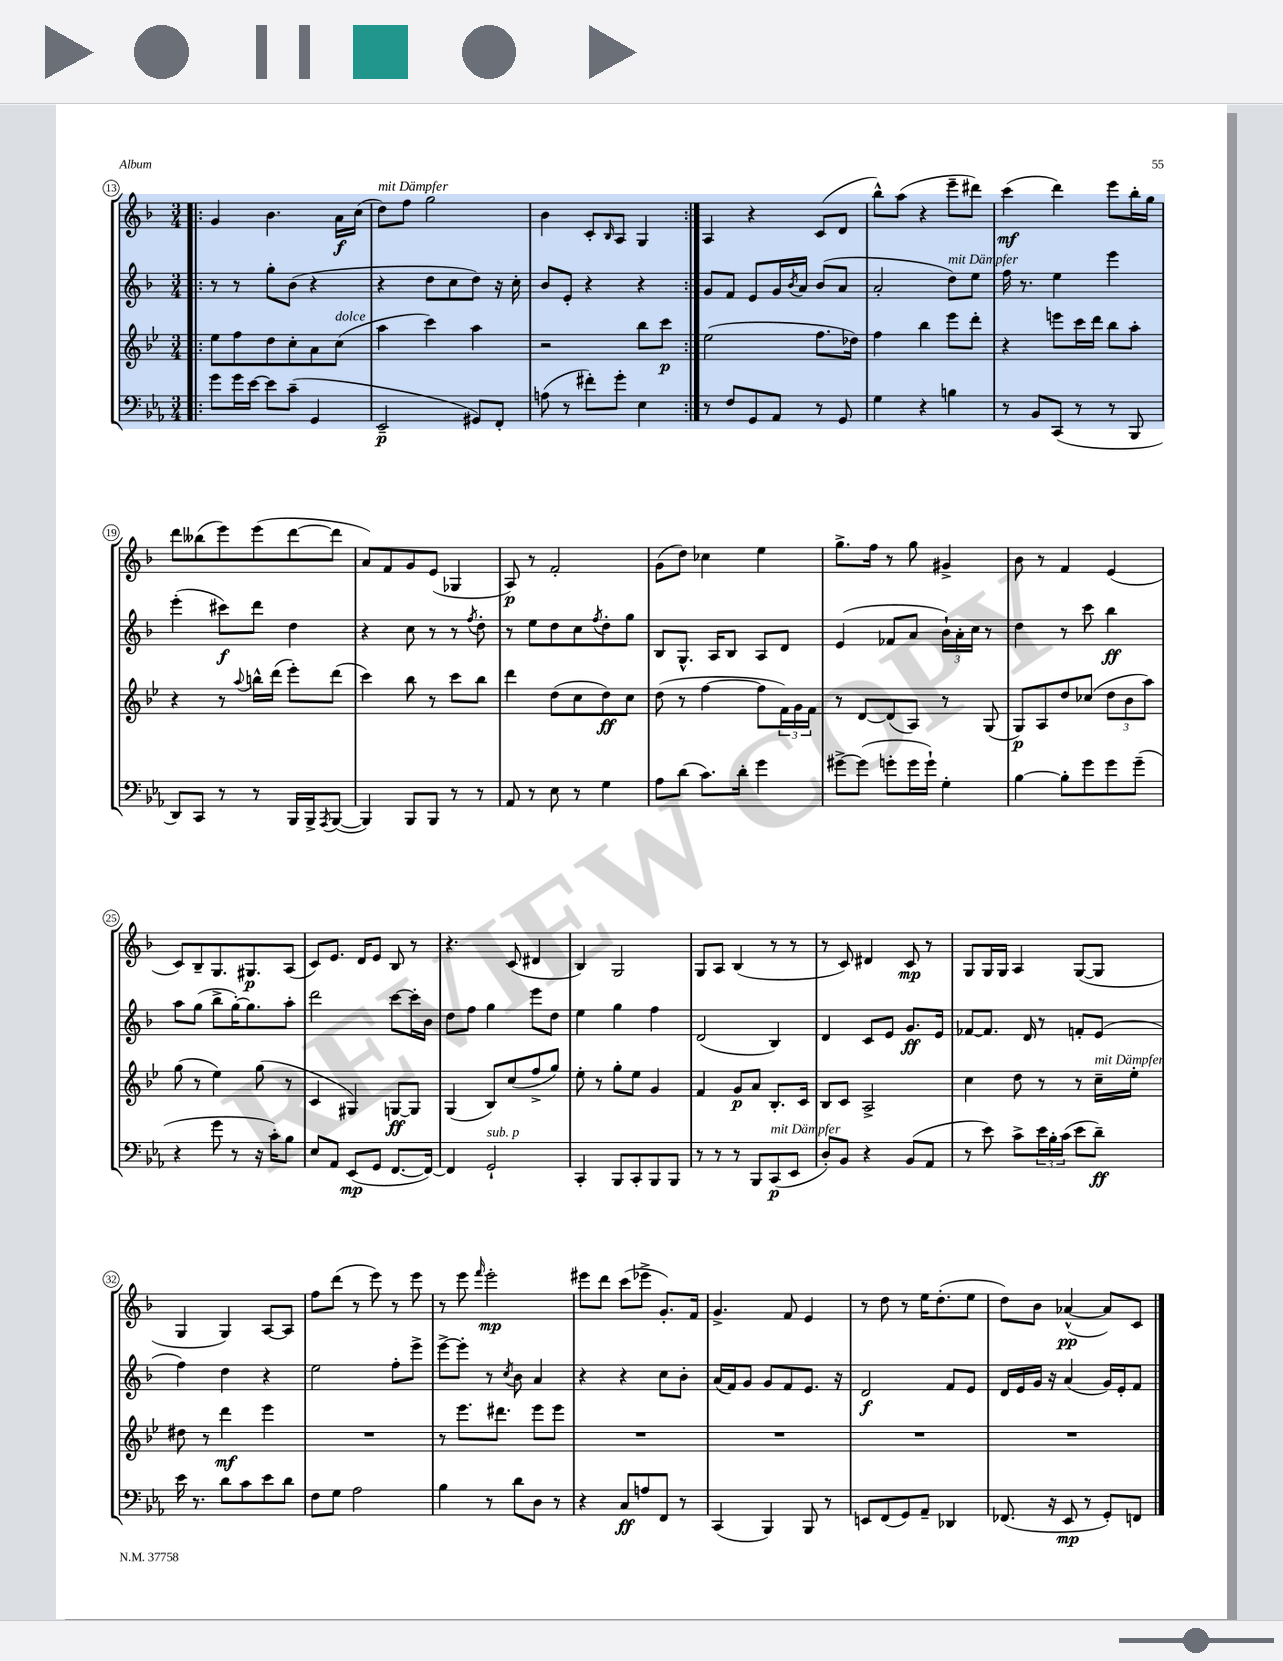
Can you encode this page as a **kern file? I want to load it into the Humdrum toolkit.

**kern	**kern	**kern	**kern
*staff4	*staff3	*staff2	*staff1
*clefF4	*clefG2	*clefG2	*clefG2
*k[b-e-a-]	*k[b-e-]	*k[b-]	*k[b-]
*M3/4	*M3/4	*M3/4	*M3/4
=!|:	=!|:	=!|:	=!|:
8g	8ee-	8r	4g
16g	8ff	8r	.
[16e-	.	.	.
8e-]	8dd	8gg'	4.b-
(8c~	8cc'	(8b-	.
4GG	8a	4r	.
.	(8cc	.	16a
.	.	.	(16cc
=	=	=	=
2EE-~	4aa	4r	8dd)
.	.	.	8ff
.	4ccc)	8dd	2gg
.	.	8cc	.
8GG#)	4aa	8dd)	.
8FF'	.	16r	.
.	.	16cc'	.
=	=	=	=
(8A	2r	8b-	4b-
8r	.	8e'	.
8f#')	.	4r	8c'
.	.	.	16qqB-
8g'	.	.	8A
4E-	8bb-	4r	4G
.	8ccc	.	.
=:|!	=:|!	=:|!	=:|!
8r	(2ee-	8g	4A
8F	.	8f	.
8GG	.	8e	4r
8AA-	.	16g	.
.	.	8qb-	.
.	.	16a	.
8r	8.ff	(8b-	(8c
8GG	.	8a	8d
.	16dd-)	.	.
=	=	=	=
4G	4ff	2a'	8bb-^^)
.	.	.	(8aa
4r	4bb-	.	4r
4B	8eee-	8dd)	8eee~
.	8ddd'	8ee	8ddd#)
=	=	=	=
8r	4r	16ff	(4ccc
.	.	8.r	.
8BB-	.	.	.
(8CC	8eee	4ee	4ddd)
8r	16ccc	.	.
.	16ddd	.	.
8r	8bb-	4eee	8eee
8BBB-	8aa'	.	16bb-'
.	.	.	16gg
=	=	=	=
8DD)	4r	(4eee'	8ddd
8CC	.	.	(8bb--
8r	8r	8ccc#)	8eee)
.	8qqaa	.	.
8r	16bb^^	8ddd	(8eee
.	(16ddd	.	.
16BBB-	8eee-')	4dd	[8ddd
16BBB-^	.	.	.
8qAAA-	.	.	.
([8BBB-	(8ddd	.	8ddd]
=	=	=	=
4BBB-])	4ccc)	4r	8a)
.	.	.	8f
8BBB-	8bb-	8cc	8g
8BBB-	8r	8r	(8e
8r	8ccc	8r	4G-
.	.	8qff	.
8r	8bb-	8dd'	.
=	=	=	=
8AA-	4ddd	8r	8A)
8r	.	8ee	8r
8E-	(8dd	8dd	2f'
8r	8cc	8cc	.
.	.	8qff	.
4G	8dd)	8dd'	.
.	8cc	8gg	.
=	=	=	=
8A-	(8dd	8B-	(8g
(8d	8r	8.G^^	8dd)
8.c)	[4ff	.	4cc-
.	.	16A	.
.	.	8B-	.
16d'	.	.	.
4g	8ff]	8A	4ee
.	24f)	8d	.
.	24g	.	.
.	24f	.	.
=	=	=	=
[8g#^	8r	(4e	8.gg^
(8g#]	[8d	.	.
.	.	.	16ff
8g'	(8d]	8f-	8r
16g	8A)	8a	8gg
16g`)	.	.	.
4G'	8r	24b-`)	4g#^
.	.	24a'	.
.	.	24cc	.
.	(8G	8r	.
=	=	=	=
[4B-	8G)	4dd	8b-
.	8A	.	8r
8B-']	8dd	8r	4f
8g	(8cc-	8ccc	.
8g	12dd	4bb-	(4e
.	12b-	.	.
(8g~	.	.	.
.	12aa)	.	.
=	=	=	=
4r	(8gg	8aa	8c)
.	8r	(8gg	8B-~
8g	4ee-)	8bb-^	8.G
8r	.	[16gg')	.
.	.	8.gg]	8.G#
16r	(8gg	.	.
16c')	.	.	.
8B-	8r	8aa'	(8A
=	=	=	=
8E-	4c	2ddd	8c)
8AA-	.	.	8.e
(8EE-	4G#)	.	.
.	.	.	16d
8GG	.	.	8e
[8.FF	[8G	[8ccc	8B-
.	8G]	16ccc']	8r
16FF_)	.	16b-	.
=	=	=	=
4FF]	(4G	8dd	4.r
.	.	8ff	.
2GG`	8B-)	4gg	.
.	(8cc	.	(8c
.	8ff^	8eee	4d#
.	8gg)	8dd	.
=	=	=	=
4CC'	8ee-'	4ee	4B-)
.	8r	.	.
8BBB-	8gg'	4gg	2G
8CC'	8ee-	.	.
8BBB-	4g	4ff	.
8BBB-	.	.	.
=	=	=	=
8r	4f	(2d	8G
8r	.	.	8A
8r	8g	.	(4B-
8BBB-	8a	.	.
(8CC	8.B-'	4B-)	8r
8EE-	.	.	8r
.	16c	.	.
=	=	=	=
8D')	8B-	4d	8r
8BB-	8c	.	8c)
4r	2A^	8c	4d#
.	.	8e	.
(8BB-	.	8.g	8c
8AA-	.	.	8r
.	.	16e	.
=	=	=	=
8r	4cc	[8f-	8G
8e-)	.	8.f-]	16G
.	.	.	16G
8c^	8dd	.	4A
.	.	16d	.
24e-	8r	8r	.
24B-'	.	.	.
(24c	.	.	.
8e-	8r	8f'	([8G
8d~)	16cc~	(8e	8G]
.	16ee-'	.	.
=	=	=	=
16e-	8dd#	4ff)	4G
8.r	.	.	.
.	8r	.	.
8d	4ddd	4dd	4G)
8c	.	.	.
8e-	4eee-	4r	[8A
8d	.	.	8A]
=	=	=	=
8F	2.r	2ee	8ff
8G	.	.	(8ddd
2A-	.	.	8r
.	.	.	8eee)
.	.	8ff'	8r
.	.	8eee^	8eee
=	=	=	=
4B-	8r	[8eee^	8r
.	8.eee-	8eee']	8eee
.	.	.	16qqfff
8r	.	8r	2eee'
.	8.ddd#	.	.
.	.	8qcc	.
8d	.	8b-	.
8D	8eee-	4a	.
8r	8eee-	.	.
=	=	=	=
4r	2.r	4r	8eee#
.	.	.	8ddd
8C	.	4r	(8ccc
8A	.	.	8eee-^
8FF	.	8cc	8.g')
8r	.	8b-'	.
.	.	.	16f
=	=	=	=
(4CC	2.r	(16a	4.g^
.	.	16f)	.
.	.	8g	.
4BBB-)	.	8g	.
.	.	8f	8f
8BBB-	.	8.e	4e
8r	.	.	.
.	.	16r	.
=	=	=	=
8EE	2.r	2d	8r
(8FF	.	.	8dd
8GG)	.	.	8r
8AA-~	.	.	16ee
.	.	.	(8.dd'
4DD-	.	8f	.
.	.	8e	8ee
=	=	=	=
(8.FF-	2.r	16d	8dd)
.	.	16e	.
.	.	16g	8b-
16r	.	16r	.
8EE-	.	(4a	([4a-^^
8r	.	.	.
8GG')	.	16g)	8a-])
.	.	16e'	.
8FF	.	8f	8c
==	==	==	==
*-	*-	*-	*-
